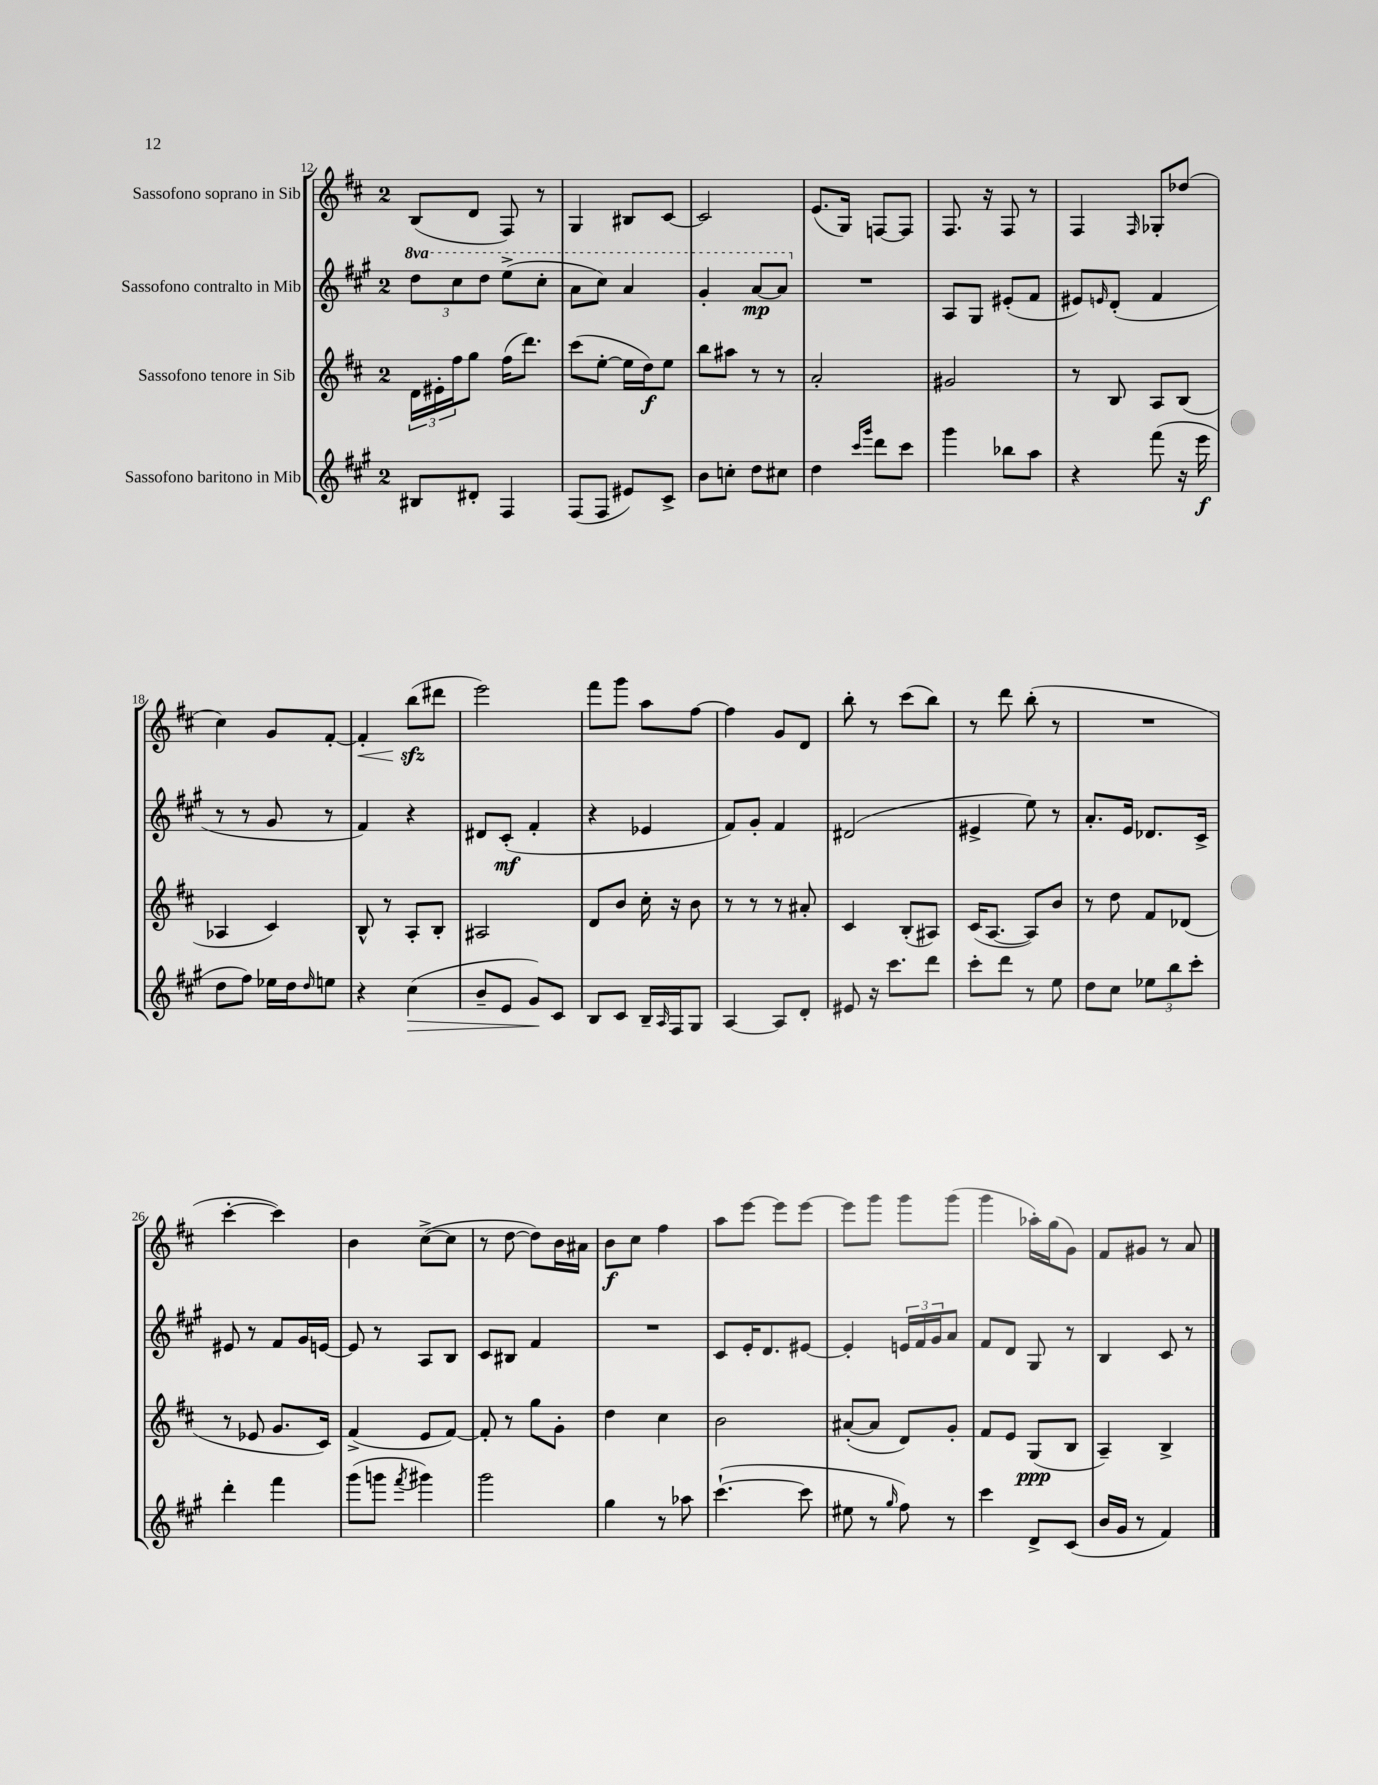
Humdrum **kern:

**kern	**kern	**kern	**kern
*staff4	*staff3	*staff2	*staff1
*clefG2	*clefG2	*clefG2	*clefG2
*k[f#c#g#]	*k[f#c#]	*k[f#c#g#]	*k[f#c#]
*M2/4	*M2/4	*M2/4	*M2/4
8B#/L	24d\LL	12ddd\L	(8B/L
.	24e#'\	.	.
.	24ff#\J	12ccc#\	.
8d#'/J	8gg\J	.	8d/J
.	.	12ddd\J	.
4F#/	(16ff#\LK	(8eee^\L	8F#/)
.	8.ddd\J)	.	.
.	.	8ccc#'\J	8r
=	=	=	=
(8F#/L	(8ccc#\L	8aa\L	4G/
8F#/J	[8ee'\J	8ccc#\J)	.
8e#/L)	16ee\]LL	4aa/	8B#/L
.	16dd\J)	.	.
8c#^/J	8ee\J	.	[8c#/J
=	=	=	=
8b\L	8bb\L	4gg#'/	2c#/]
8cc'\J	8aa#\J	.	.
8dd\L	8r	[8aa/L	.
8cc#\J	8r	8aa/]J	.
=	=	=	=
4dd\	2a'/	2r	(8.e/L
.	.	.	16G/Jk)
16qqccc#/LL	.	.	.
16qqggg#/JJ	.	.	.
8ddd\L	.	.	[8F/L
8ccc#\J	.	.	8F/]J
=	=	=	=
4ggg#\	2g#/	8A/L	8.F#/
.	.	8G#/J	.
.	.	.	16r
8bb-\L	.	(8e#'/L	8F#/
8aa\J	.	8f#/J	8r
=	=	=	=
4r	8r	8e#/L)	4F#/
.	.	16qqe/	.
.	8B/	(8d'/J	.
.	.	.	16qqF#/
(8fff#\	8A/L	4f#/	8G-'/L
16r	(8B/J	.	(8dd-/J
16eee\	.	.	.
=	=	=	=
8dd\L	4A-/	8r	4cc#\)
8ff#\J)	.	8r	.
16ee-\LL	4c#/)	8g#/	8g/L
16dd\J	.	.	.
16qqdd/	.	.	.
8ee\J	.	8r	[8f#'/J
=	=	=	=
4r	8B^^/	4f#/)	4f#'/]
.	8r	.	.
(4cc#\	8A'/L	4r	(8bb\L
.	8B'/J	.	8ddd#\J
=	=	=	=
8b~/L	2A#/	8d#/L	2eee\)
8e/J	.	(8c#'/J	.
8g#/L)	.	4f#'/	.
8c#/J	.	.	.
=	=	=	=
8B/L	8d/L	4r	8fff#\L
8c#/J	8b/J	.	8ggg\J
16B~/LL	16cc#'\	4e-/	8aa\L
16qqA/	.	.	.
16F#/J	16r	.	.
8G#/J	8b\	.	[8ff#\J
=	=	=	=
[4A/	8r	8f#/L)	4ff#\]
.	8r	8g#'/J	.
8A/]L	8r	4f#/	8g/L
8d'/J	8a#'/	.	8d/J
=	=	=	=
8e#/	4c#/	(2d#/	8bb'\
16r	.	.	8r
8.ccc#\L	.	.	.
.	(8B'/L	.	(8ccc#\L
8ddd\J	8A#/J)	.	8bb\J)
=	=	=	=
8ccc#'\L	(16c#/LK	4e#^/	8r
.	[8.A/J	.	.
8ddd\J	.	.	8ddd\
8r	8A/]L)	8ee\)	(8bb'\
8ee\	8b/J	8r	8r
=	=	=	=
8dd\L	8r	8.a'/L	2r
8cc#\J	8dd\	.	.
.	.	16e/Jk	.
12ee-\L	8f#/L	8.d-/L	.
12bb\	.	.	.
.	(8d-/J	.	.
12ccc#'\J	.	.	.
.	.	16c#^/Jk	.
=	=	=	=
4ddd'\	8r	8e#/	[4ccc#'\
.	8e-/	8r	.
4fff#\	8.g/L	8f#/L	4ccc#\])
.	.	16g#/L	.
.	16c#/Jk)	[16e/JJ	.
=	=	=	=
(8ggg#\L	(4f#^/	8e/]	4b\
8ggg\J	.	8r	.
8qfff#/	.	.	.
4ggg#\)	8e/L	8A/L	([8cc#^\L
.	[8f#/J)	8B/J	8cc#\]J
=	=	=	=
2ggg#\	8f#'/]	8c#/L	8r
.	8r	8B#/J	[8dd\
.	8gg\L	4f#/	8dd\]L)
.	8g'\J	.	16b\L
.	.	.	16a#\JJ
=	=	=	=
4gg#\	4dd\	2r	8b\L
.	.	.	8cc#\J
8r	4cc#\	.	4ff#\
8aa-\	.	.	.
=	=	=	=
([4.ccc#`\	2b\	8c#/L	8aa\L
.	.	16e'/K	[8eee\J
.	.	8.d/	.
.	.	.	8eee\]L
8ccc#\]	.	[8e#/J	[8eee\J
=	=	=	=
8ee#\	([8a#'/L	4e#'/]	8eee\]L
8r	8a#/]J	.	8ggg\J
16qqgg#/	.	.	.
8ff#\)	8d/L)	24e/LL	8ggg\L
.	.	24f#/	.
.	.	24g#/J	.
8r	8g'/J	8a/J	(8ggg\J
=	=	=	=
4ccc#\	8f#/L	8f#/L	4ggg\
.	8e/J	8d/J	.
8d^/L	(8G/L	8G#/	16aa-'\LL)
.	.	.	(16gg\J
(8c#/J	8B/J	8r	8g\J)
=	=	=	=
16b/LL	4A~/)	4B/	8f#/L
16g#/JJ	.	.	.
8r	.	.	8g#/J
4f#/)	4B^/	8c#/	8r
.	.	8r	8a/
==	==	==	==
*-	*-	*-	*-
